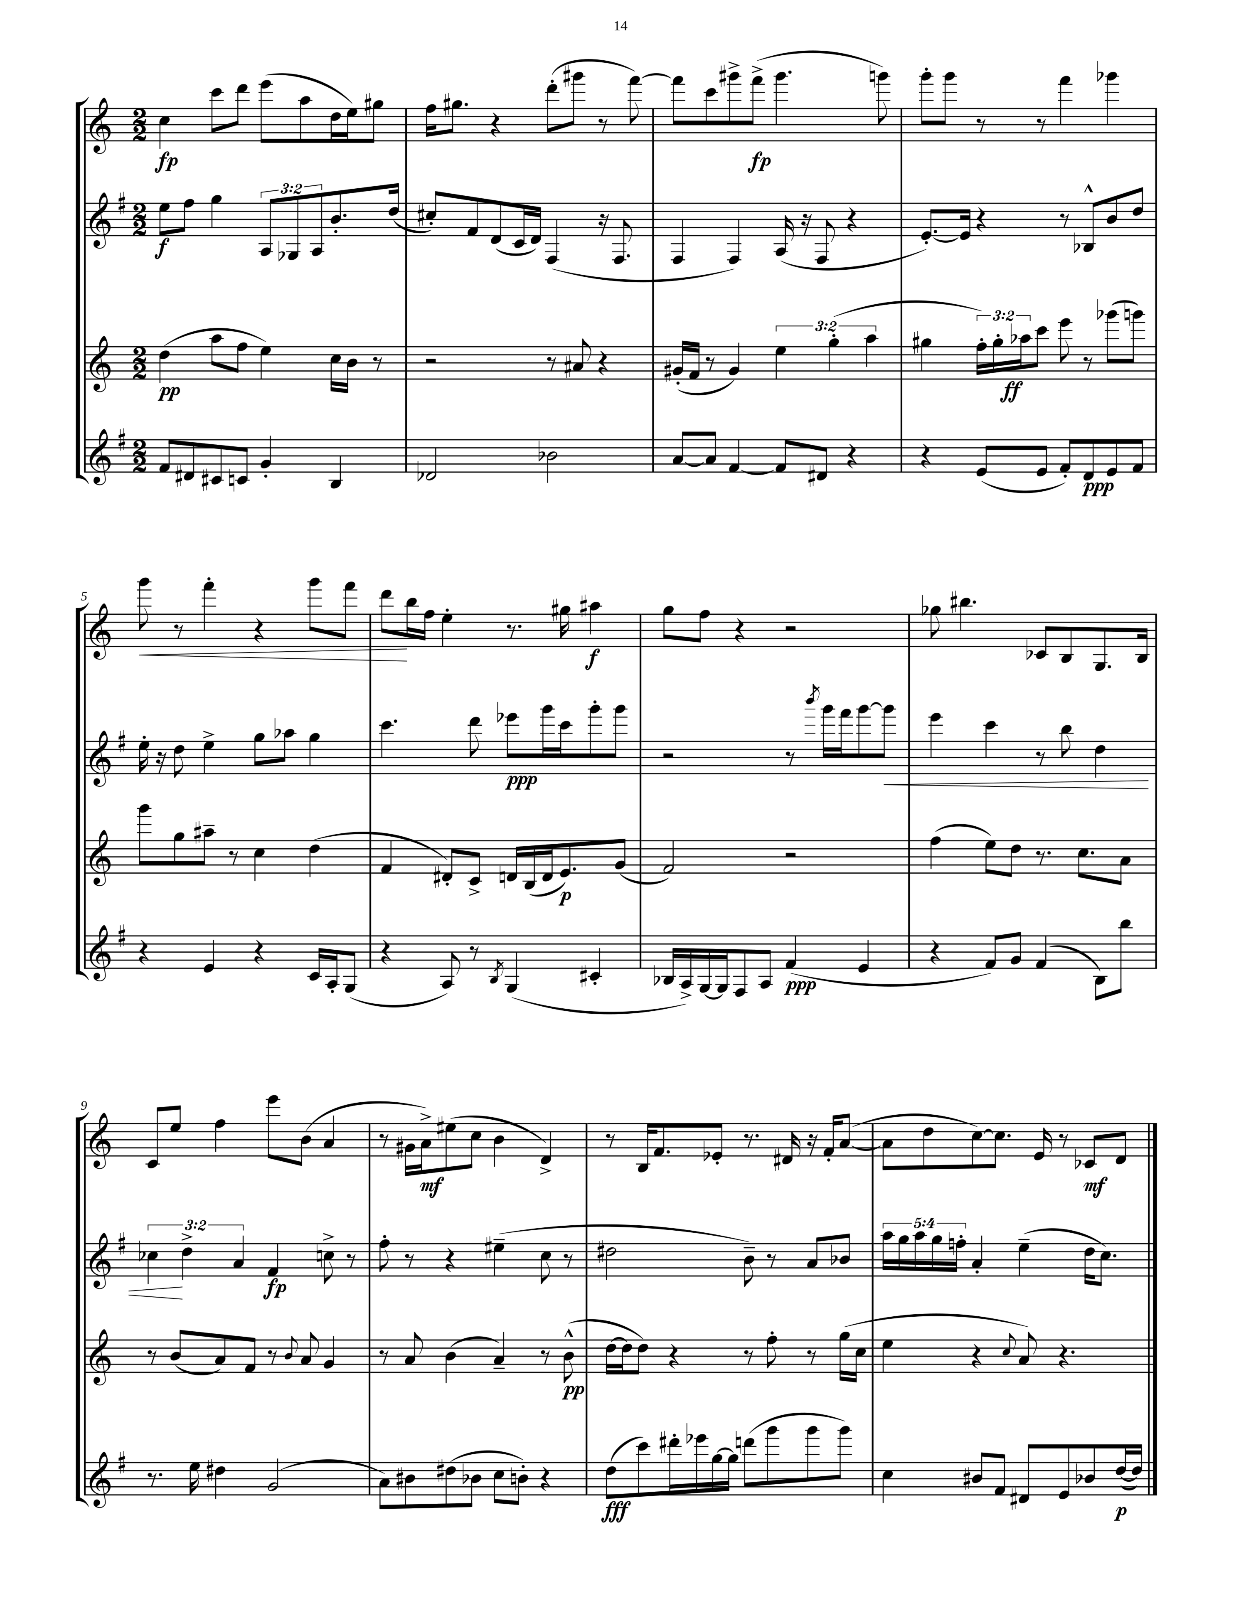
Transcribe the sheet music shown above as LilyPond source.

<<
\new StaffGroup <<
\new Staff = "s0" {
    \clef treble \key c \major \numericTimeSignature \time 2/2
    c''4\fp c'''8 d'''8 e'''8( a''8 d''16 e''16) gis''8 |
    f''16 gis''8. r4 d'''8-.( gis'''8 r8 f'''8~) |
    f'''8 c'''8 gis'''8-> f'''8->\fp( gis'''4. g'''8) |
    g'''8-. g'''8 r8 r8 f'''4 ges'''4 |
    g'''8\< r8 f'''4-. r4 g'''8 f'''8 |
    d'''8\! b''16 f''16 e''4-. r8. gis''16 ais''4\f |
    g''8 f''8 r4 r2 |
    ges''8 bis''4. ces'8 b8 g8. b16 |
    c'8 e''8 f''4 e'''8 b'8( a'4 |
    r8 gis'16 a'16->\mf) eis''8( c''8 b'4 d'4->) |
    r8 b16 f'8. ees'8-. r8. dis'16 r16 f'16-. a'8~( |
    a'8 d''8 c''8~) c''8. e'16 r8 ces'8\mf d'8 \bar "|." |
}
\new Staff = "s1" {
    \clef treble \key g \major \numericTimeSignature \time 2/2 \override Staff.TupletNumber.text = #tuplet-number::calc-fraction-text
    e''8\f fis''8 g''4 \tuplet 3/2 { a8 ges8 a8 } b'8.-. d''16( |
    cis''8-.) fis'8 d'8( c'16 d'16) fis4( r16 fis8. |
    fis4 fis4) a16( r16 fis8 r4 |
    e'8.~-.) e'16 r4 r8 bes8-^ b'8 d''8 |
    e''16-. r16 d''8 e''4-> g''8 aes''8 g''4 |
    c'''4. d'''8 ees'''8\ppp g'''16 c'''16 g'''8-. g'''8 |
    r2 r8 \acciaccatura { b'''8 } g'''16 fis'''16 g'''8~ g'''8\< |
    e'''4 c'''4 r8 b''8 d''4 |
    \tuplet 3/2 { ces''4\! d''4-> a'4 } fis'4\fp c''8-> r8 |
    fis''8-. r8 r4 eis''4--( c''8 r8 |
    dis''2 b'8--) r8 a'8 bes'8 |
    \tuplet 5/4 { a''16 g''16 a''16 g''16 f''16-. } a'4-. e''4--( d''16 c''8.) \bar "|." |
}
\new Staff = "s2" {
    \clef treble \key c \major \numericTimeSignature \time 2/2 \override Staff.TupletNumber.text = #tuplet-number::calc-fraction-text
    d''4\pp( a''8 f''8 e''4) c''16 b'16 r8 |
    r2 r8 ais'8 r4 |
    gis'16-.( f'16 r8 gis'4) \tuplet 3/2 { e''4 g''4-.( a''4 } |
    gis''4 \tuplet 3/2 { f''16-.) gis''16-. aes''16\ff } c'''8 e'''8 r8 ges'''8( g'''8) |
    g'''8 g''8 ais''8-- r8 c''4 d''4( |
    f'4 dis'8-.) c'8-> d'16 b16( d'16 e'8.\p) g'8( |
    f'2) r2 |
    f''4( e''8) d''8 r8. c''8. a'8 |
    r8 b'8( a'8) f'8 r8 \appoggiatura { b'8 } a'8 g'4 |
    r8 a'8 b'4( a'4--) r8 b'8-^\pp( |
    d''16~ d''16 d''8) r4 r8 f''8-. r8 g''16( c''16 |
    e''4 r4 \appoggiatura { c''8 } a'8) r4. \bar "|." |
}
\new Staff = "s3" {
    \clef treble \key g \major \numericTimeSignature \time 2/2
    fis'8 dis'8 cis'8 c'8 g'4-. b4 |
    des'2 bes'2 |
    a'8~ a'8 fis'4~ fis'8 dis'8 r4 |
    r4 e'8( e'8 fis'8-.) d'8\ppp e'8 fis'8 |
    r4 e'4 r4 c'16 a16-. g8( |
    r4 a8) r8 \acciaccatura { b8 } g4( cis'4-. |
    bes16 a16->) g16~ g16 fis8 a8 fis'4\ppp( e'4 |
    r4 fis'8) g'8 fis'4( b8) b''8 |
    r8. e''16 dis''4 g'2( |
    a'8) bis'8 dis''8( bes'8 c''8 b'8-.) r4 |
    d''8\fff( c'''8) dis'''16-. ees'''16 g''16~ g''16 d'''8( g'''8 g'''8 g'''8) |
    c''4 bis'8 fis'8 dis'8 e'8 bes'8 d''16~\p( d''16) \bar "|." |
}
>>
>>
